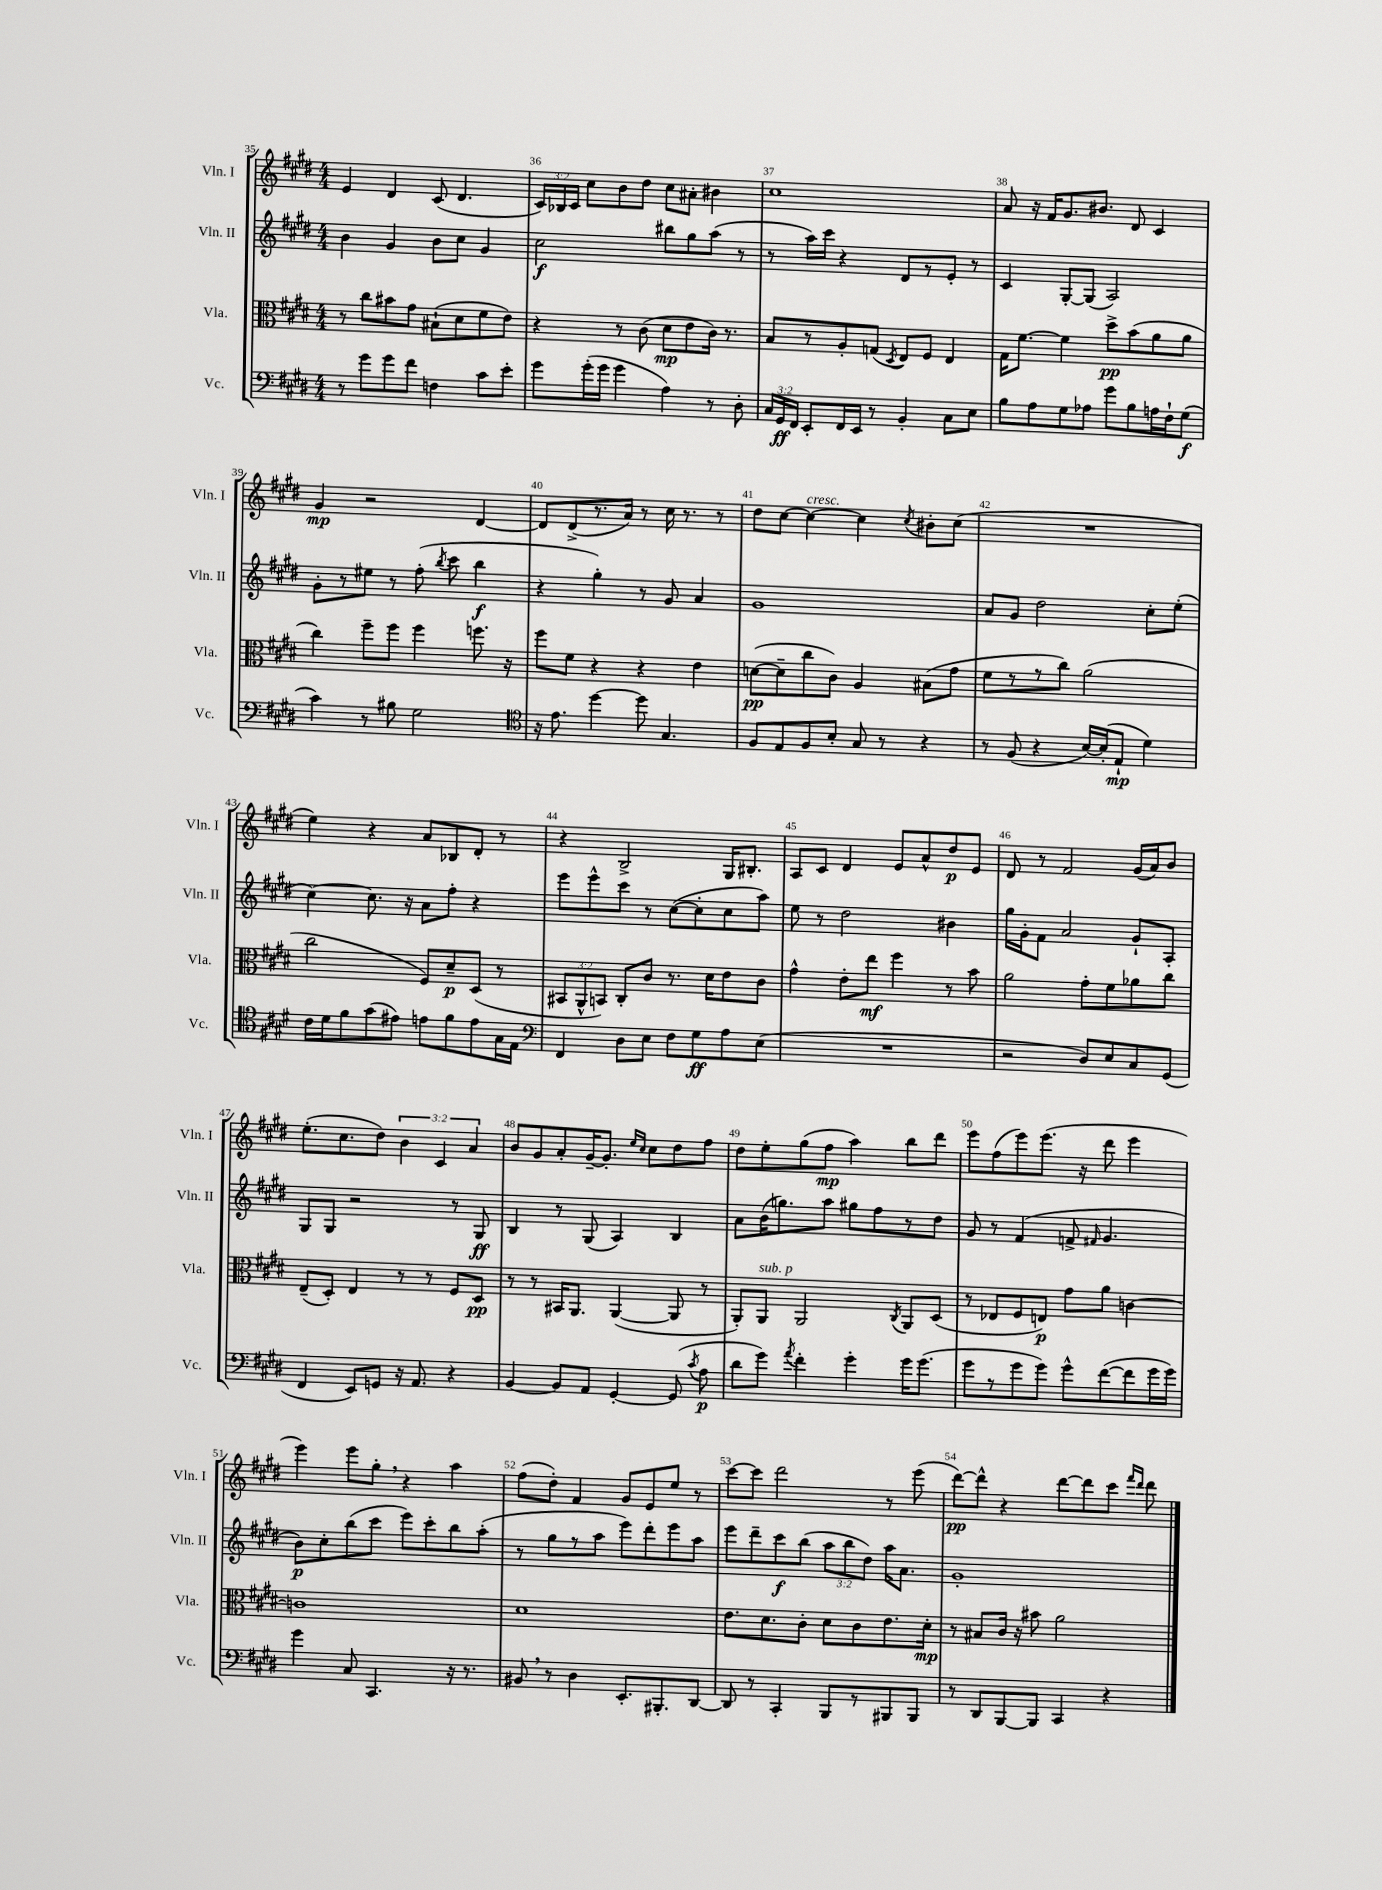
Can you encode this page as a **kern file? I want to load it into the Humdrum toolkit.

**kern	**kern	**kern	**kern
*staff4	*staff3	*staff2	*staff1
*clefF4	*clefC3	*clefG2	*clefG2
*k[f#c#g#d#]	*k[f#c#g#d#]	*k[f#c#g#d#]	*k[f#c#g#d#]
*M4/4	*M4/4	*M4/4	*M4/4
8r	8r	4b\	4e/
8g#\L	8cc#\L	.	.
8g#\	8b#\	4g#/	4d#/
8f#\J	8g#\J	.	.
4F\	(8B#`\L	8b\L	(8c#/
.	8d#\	8cc#\J	4.d#/
8c#\L	8f#\	4g#/	.
8e'\J	8e\J)	.	.
=	=	=	=
8g#\L	4r	2cc#\	24c#/LL)
.	.	.	24B-/
.	.	.	24c#/JJ
(16g#'\L	.	.	8cc#\L
16g#\JJ	.	.	.
4g#\	8r	.	8b\
.	(8c#\	.	8dd#\J
4A\)	8d#\L	8bb#\L	8cc#\L
.	8e\	8gg#\	8a#'\J
8r	16c#\Jk)	(8aa\J	4b#\
.	8.r	.	.
8D#'\	.	8r	.
=	=	=	=
24C#/LL	8B/L	8r	1cc#
24GG#/	.	.	.
24FF#/JJ	.	.	.
8EE'/L	8r	16aa\LL)	.
.	.	16ccc#\JJ	.
16FF#/L	8A'/	4r	.
16EE/JJ	.	.	.
8r	(8G/J	.	.
.	8qD#/	.	.
4BB'/	8E/L)	8d#/L	.
.	8F#/J	8r	.
8C#\L	4E/	8e'/J	.
8E\J	.	8r	.
=	=	=	=
8B\L	16G#\LK	4c#/	8a/
.	[8.f#\J	.	.
8A\	.	.	16r
.	.	.	16f#/LK
8G#\	4f#\]	[8G#'/L	8.g#/
8A-\J	.	(8G#/]J	.
.	.	.	8.b#/J
8g#\L	8dd#^\L	2A/)	.
8B\	(8b\	.	8d#/
16A\L	8a\	.	4c#/
16F#`\J	.	.	.
(8G#\J	8a\J	.	.
=	=	=	=
4c#\)	4cc#\)	8g#'\L	4g#/
.	.	8r	.
8r	8ff#~\L	8ee#\J	2r
8B#\	8ff#\J	8r	.
2G#\	4ff#\	(8ff#'\	.
.	.	8qbb/	.
.	.	8ccc#\	.
.	8.ff\	4bb\	[4d#/
.	16r	.	.
=	=	=	=
*clefC4	*	*	*
16r	8ff#\L	4r	8d#/]L
8.e\	.	.	.
.	8f#\J	.	(8d#^/
[4dd#\	4r	4gg#'\)	8.r
.	.	.	16a/Jk)
8dd#\]	4r	8r	8r
4.G#/	.	8g#/	16cc#\
.	.	.	8.r
.	4e\	4a/	.
.	.	.	8r
=	=	=	=
8F#/L	([8d\L	1g#	8dd#\L
8E/	8d~\]	.	[8cc#\J
8F#/	8cc#\	.	4cc#\_
8B'/J	8c#\J)	.	.
8G#/	4A/	.	4cc#\]
8r	.	.	.
.	.	.	8qcc#/
4r	(8B#\L	.	8b#'\L
.	8g#\J	.	(8cc#\J
=	=	=	=
8r	8f#\L	8a/L	1r
(8F#/	8r	8g#/J	.
4r	8r	2dd#\	.
.	8cc#\J)	.	.
[16B/LL)	(2a\	.	.
(16B'/]J	.	.	.
8E`/J	.	.	.
4d#\)	.	8cc#'\L	.
.	.	(8ee'\J	.
=	=	=	=
16c#\LL	2cc#\	[4cc#\)	4ee\)
16d#\J	.	.	.
8f#\	.	.	.
(8g#\	.	8.cc#\]	4r
8e#\J)	.	.	.
.	.	16r	.
8e\L	8F#/L)	8a\L	8a/L
8f#\	8d#~/	8ff#'\J	8B-/
8e\	(8D#/J	4r	8d#'/J
16G#\L	8r	.	8r
16E\JJ	.	.	.
=	=	=	=
*clefF4	*	*	*
4FF#/	12BB#/L	8eee\L	4r
.	12AA^^/	.	.
.	.	8eee^^\	.
.	12BB/J)	.	.
8D#\L	8C#'/L	8ccc#\J	2B^/
8E\J	8c#/J	8r	.
8F#\L	8.r	([8cc#\L	.
8G#\	.	8cc#'\]	.
.	16d#\LK	.	.
8A\	8e\	8cc#\	16G#/LK
.	.	.	8.B#'/J
(8E\J	8c#\J	8aa\J)	.
=	=	=	=
1r	4g#^^\	8ee\	8A/L
.	.	8r	8c#/J
.	8e'\L	2dd#\	4d#/
.	8ee\J	.	.
.	4ff#\	.	8e/L
.	.	.	8a^^/
.	8r	4b#\	8dd#/
.	8b\	.	8e/J
=	=	=	=
2r	2a\	16gg#\LL	8d#/
.	.	16g#'\J	.
.	.	8f#\J	8r
.	.	2a/	2f#/
8D#/L)	8g#'\L	.	.
8E/	8f#\	.	.
8C#/	8a-\	8g#`/L	(16g#/LL
.	.	.	16a/J)
(8GG#/J	8cc#\J	8A'/J	8b/J
=	=	=	=
4FF#/	(8E~/L	8G#/L	(8.ee'\L
.	8D#'/J)	8G#/J	.
.	.	.	8.cc#\
8EE/L)	4E/	2r	.
8GG/J	.	.	8dd#\J)
16r	8r	.	6b\
8.AA/	.	.	.
.	8r	.	.
.	.	.	6c#/
4r	8F#/L	8r	.
.	.	.	6a/
.	8D#/J	8G#/	.
=	=	=	=
[4BB/	8r	4B/	8b/L
.	8r	.	8g#/
8BB/]L	16BB#/LK	8r	8a'/
.	8.AA/J	.	.
8AA/J	.	(8G#/	[16g#~/K
.	.	.	8.g#'/]J
[4GG#'/	([4AA/	4A/)	.
.	.	.	16qqee/LL
.	.	.	16qqcc#/JJ
.	.	.	8cc#\L
(8GG#/]	8AA/]	4B/	8dd#\
8qc#/	.	.	.
8A\	8r	.	8ff#\J
=	=	=	=
8d#\L	8AA'/L)	8a\L	8dd#\L
8g#\J)	8AA/J	(16b\K	8ee'\
.	.	8.gg\)	.
8qa/	.	.	.
4f#'\	2AA/	.	(8gg#\
.	.	8aa\J	8ff#\J
4g#'\	.	8gg#\L	4aa\)
.	.	8ff#\	.
.	8qC#/	.	.
16g#\LK	8AA/L	8r	8bb\L
(8.g#\J	.	.	.
.	(8D#/J	8dd#\J	8ddd#\J
=	=	=	=
8g#\L	8r	8g#/	8eee\L
8r	8E-/L	8r	(8ff#\
8g#\	8F#/	(4f#/	8eee\)
8g#\J)	8E/J)	.	(8.eee\J
8g#^^\L	8g#\L	8f^/	.
.	.	.	16r
.	.	16qqf#/	.
([8f#\	8a\J	4.g#/	8ddd#\
8f#\]	[4c\	.	4eee\
16g#\L	.	.	.
16g#\JJ)	.	.	.
=	=	=	=
4g#\	1c]	8b\L)	4eee\)
.	.	8cc#'\	.
8C#/	.	(8bb\	8eee\L
4.CC#/	.	8ccc#\J	8gg#'\J
.	.	8eee\L)	4r
.	.	8ccc#'\	.
16r	.	8bb\	4aa\
8.r	.	.	.
.	.	(8aa'\J	.
=	=	=	=
8BB#/	1d#	8r	(8ff#\L
8r	.	8gg#\L	8dd#'\J)
4D#\	.	8r	4f#/
.	.	8aa\J	.
8.EE'/L	.	8eee\L)	8g#/L
.	.	8ddd#'\	8e/
8.BBB#'/	.	.	.
.	.	8eee\	8ee/J
[8DD#/J	.	8aa\J	8r
=	=	=	=
8DD#/]	8.e\L	8eee\L	[8ccc#\L
8r	.	8ddd#~\	8ccc#\]J
.	8.d#\	.	.
4CC#'/	.	8ccc#\	2ddd#\
.	8c#'\J	(8bb\J	.
8BBB/L	8d#\L	12aa\L	.
.	.	12bb\	.
8r	8c#\	.	.
.	.	12dd#\J)	.
8BBB#/	8.e\	16aa\LK	8r
.	.	8.a\J	.
8BBB#/J	.	.	(8eee\
.	16d#'\Jk	.	.
=	=	=	=
8r	8r	1g#'	[8ddd#\L)
8DD#/L	8B#/L	.	8ddd#^^\]J
[8BBB/	16c#/Jk	.	4r
.	16r	.	.
8BBB/]J	8b#\	.	.
4CC#/	2a\	.	[8ddd#\L
.	.	.	8ddd#\]
4r	.	.	8ccc#\J
.	.	.	16qqfff#/LL
.	.	.	16qqddd#/JJ
.	.	.	8ddd#\
==	==	==	==
*-	*-	*-	*-
